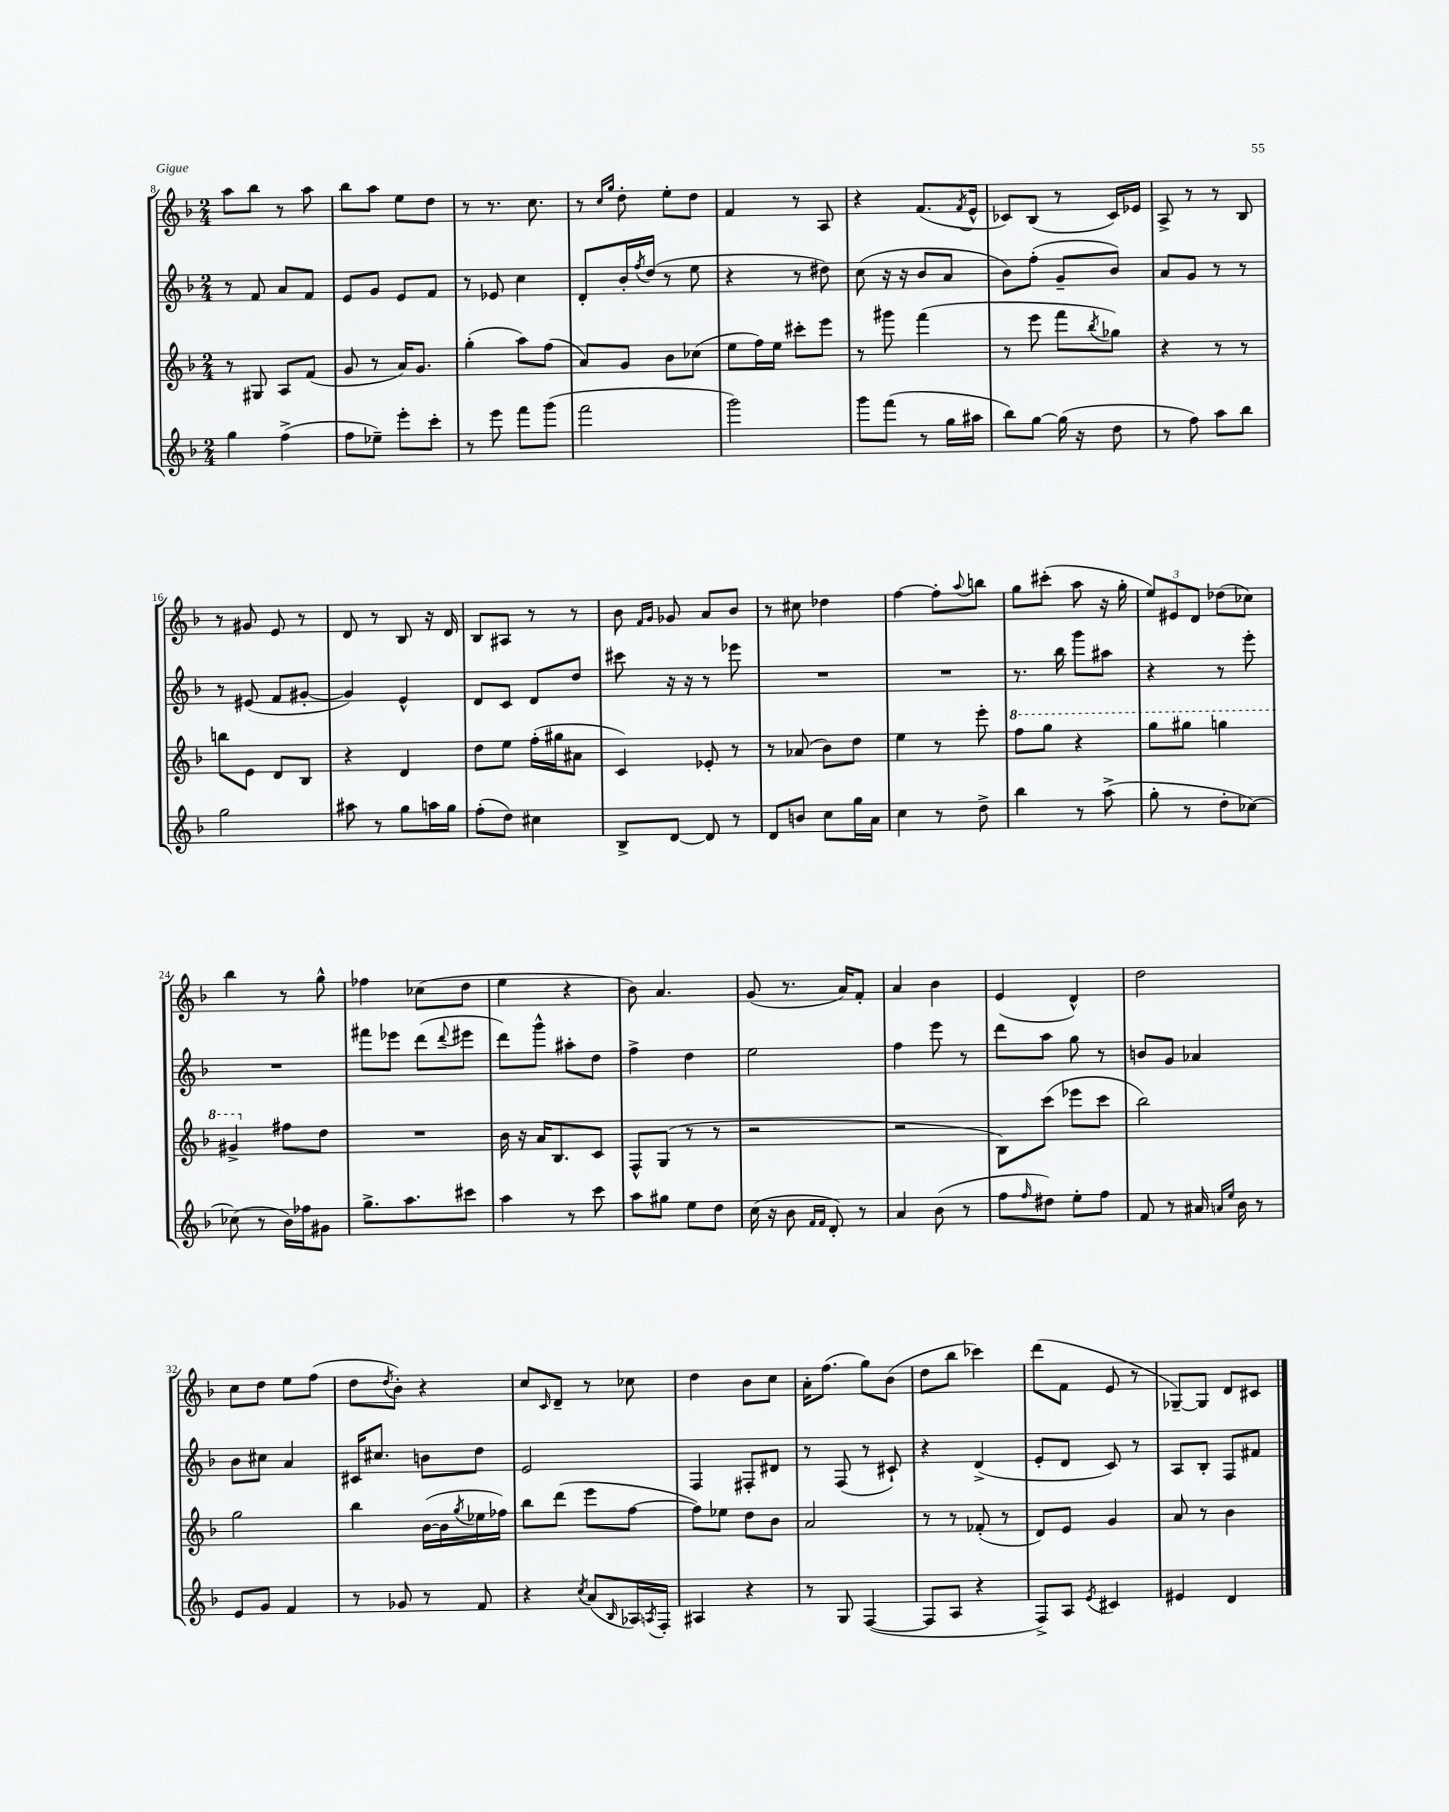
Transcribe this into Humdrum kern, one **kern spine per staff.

**kern	**kern	**kern	**kern
*staff4	*staff3	*staff2	*staff1
*clefG2	*clefG2	*clefG2	*clefG2
*k[b-]	*k[b-]	*k[b-]	*k[b-]
*M2/4	*M2/4	*M2/4	*M2/4
4gg	8r	8r	8aa
.	8G#	8f	8bb-
(4ff^	8A	8a	8r
.	(8f	8f	8aa
=	=	=	=
8ff	8g	8e	8bb-
8ee-~)	8r	8g	8aa
8eee'	16a)	8e	8ee
.	8.g	.	.
8ccc'	.	8f	8dd
=	=	=	=
8r	(4gg'	8r	8r
8eee	.	8e-	8.r
8fff	8aa)	4cc	.
.	.	.	8.cc
(8ggg	(8ff	.	.
=	=	=	=
2fff	8a)	8d'	8r
.	.	.	16qqcc
.	.	.	16qqgg
.	8g	16b-'	8dd'
.	.	8qff	.
.	.	(16dd	.
.	8b-	8r	8ee'
.	(8cc-	8ee	8dd
=	=	=	=
2ggg)	8ee	4r	4f
.	16ff)	.	.
.	16ee	.	.
.	8ccc#'	8r	8r
.	8eee	8dd#)	8A
=	=	=	=
8ggg	8r	(8cc	4r
(8fff	8ggg#	16r	.
.	.	16r	.
8r	(4fff	8b-	(8.f
16gg	.	8a	.
.	.	.	8qf
16aa#	.	.	16e^^
=	=	=	=
8bb-)	8r	8b-)	8c-)
[8gg	8eee	(8ff'	(8B-
(16gg]	8fff	8g~	8r
16r	.	.	.
.	8qbb-	.	.
8dd	8gg-)	8b-)	16c-)
.	.	.	16e-
=	=	=	=
8r	4r	8a	8A^
8ff)	.	8g	8r
8aa	8r	8r	8r
8bb-	8r	8r	8B-
=	=	=	=
2gg	8bb	8r	8r
.	8e	(8e#	8g#
.	8d	8f	8e
.	8B-	[8g#'	8r
=	=	=	=
8aa#	4r	4g#])	8d
8r	.	.	8r
8gg	4d	4e^^	8B-
16aa	.	.	16r
16gg	.	.	16d
=	=	=	=
(8ff'	8dd	8d	8B-
8dd)	8ee	8c	8A#
4cc#	(16ff'	8d	8r
.	16gg#	.	.
.	8a#	8dd	8r
=	=	=	=
8B-^	4c)	8ccc#	8b-
.	.	.	16qqf
.	.	.	16qqg
[8d	.	16r	8g-
.	.	16r	.
8d]	8e-'	8r	8a
8r	8r	8eee-	8b-
=	=	=	=
8d	8r	2r	8r
8b	(8a-	.	8cc#
8cc	8b-)	.	4dd-
16gg	8dd	.	.
16a	.	.	.
=	=	=	=
4cc	4ee	2r	[4ff
8r	8r	.	8ff']
.	.	.	8qqaa
8dd^	8eee'	.	8bb
=	=	=	=
4bb-	8fff	8.r	8gg
.	8ggg	.	(8ccc#'
.	.	16bb-	.
8r	4r	8ggg	8aa
(8aa^	.	8aa#	16r
.	.	.	16gg'
=	=	=	=
8gg'	8ggg	4r	12ee)
.	.	.	12e#
8r	8ggg#	.	.
.	.	.	12d
8dd'	4ggg	8r	(8dd-
[8cc-)	.	8eee'	8cc-)
=	=	=	=
(8cc-]	4gg#^	2r	4bb-
8r	.	.	.
16b-)	8ff#	.	8r
16ff-	.	.	.
8g#	8dd	.	8gg^^
=	=	=	=
8.gg^	2r	8fff#	4ff-
.	.	8eee-	.
8.aa	.	.	.
.	.	(8ddd	(8cc-
.	.	8qqddd	.
8ccc#	.	8eee#	8dd
=	=	=	=
4aa	16b-	8ddd)	4ee
.	16r	.	.
.	16a	8ggg^^	.
.	8.B-	.	.
8r	.	8aa#'	4r
8ccc	8c	8dd	.
=	=	=	=
8aa	8F^^	4ff^	8b-)
8gg#	(8G	.	4.a
8ee	8r	4dd	.
8dd	8r	.	.
=	=	=	=
(16cc	2r	2ee	(8g
16r	.	.	.
8b-	.	.	8.r
16qqf	.	.	.
16qqf	.	.	.
8d')	.	.	.
.	.	.	16a)
8r	.	.	8f'
=	=	=	=
4a	2r	4ff	4a
(8b-	.	8eee	4b-
8r	.	8r	.
=	=	=	=
8ff	8B-)	8ddd	(4e
16qqff	.	.	.
8dd#)	(8ccc	8aa	.
8ee'	8eee-	8gg	4d^^)
8ff	8ccc	8r	.
=	=	=	=
8f	2bb-)	8b	2dd
8r	.	8g	.
16a#	.	4a-	.
16qqa	.	.	.
16qqee	.	.	.
16b-	.	.	.
8r	.	.	.
=	=	=	=
8e	2gg	8b-	8cc
8g	.	8cc#	8dd
4f	.	4a	8ee
.	.	.	(8ff
=	=	=	=
8r	4bb-	16c#	8dd
.	.	8.cc#	.
.	.	.	8qdd
8g-	.	.	8b-')
8r	([16b-	8b	4r
.	16b-]	.	.
.	8qgg	.	.
8f	16ee-	8dd	.
.	16ff-)	.	.
=	=	=	=
4r	8bb-	2e	8cc
.	.	.	16qqc
.	(8ddd	.	8d~
8qcc	.	.	.
(8a	8eee	.	8r
16qqB-	.	.	.
16A-)	[8ff	.	8cc-
8qA	.	.	.
16F'	.	.	.
=	=	=	=
4A#	8ff])	4F	4dd
.	8ee-	.	.
4r	8dd	8F#'	8b-
.	8b-	8d#	8cc
=	=	=	=
8r	2a	8r	16a'
.	.	.	(8.ff
8G	.	(8F	.
([4F	.	8r	8gg)
.	.	8c#`)	(8b-
=	=	=	=
8F]	8r	4r	8dd
8A	8r	.	8bb-
4r	(8f-'	(4d^	4ccc-)
.	8r	.	.
=	=	=	=
8F^)	8d)	8e'	(8ddd
8A	8e	8d	8f
8qe	.	.	.
4c#	4g	8c)	8e
.	.	8r	8r
=	=	=	=
4e#	8a	8A	[8G-~)
.	8r	8B-'	8G-]
4d	4b-	8F	8d
.	.	8f#	8c#
==	==	==	==
*-	*-	*-	*-
